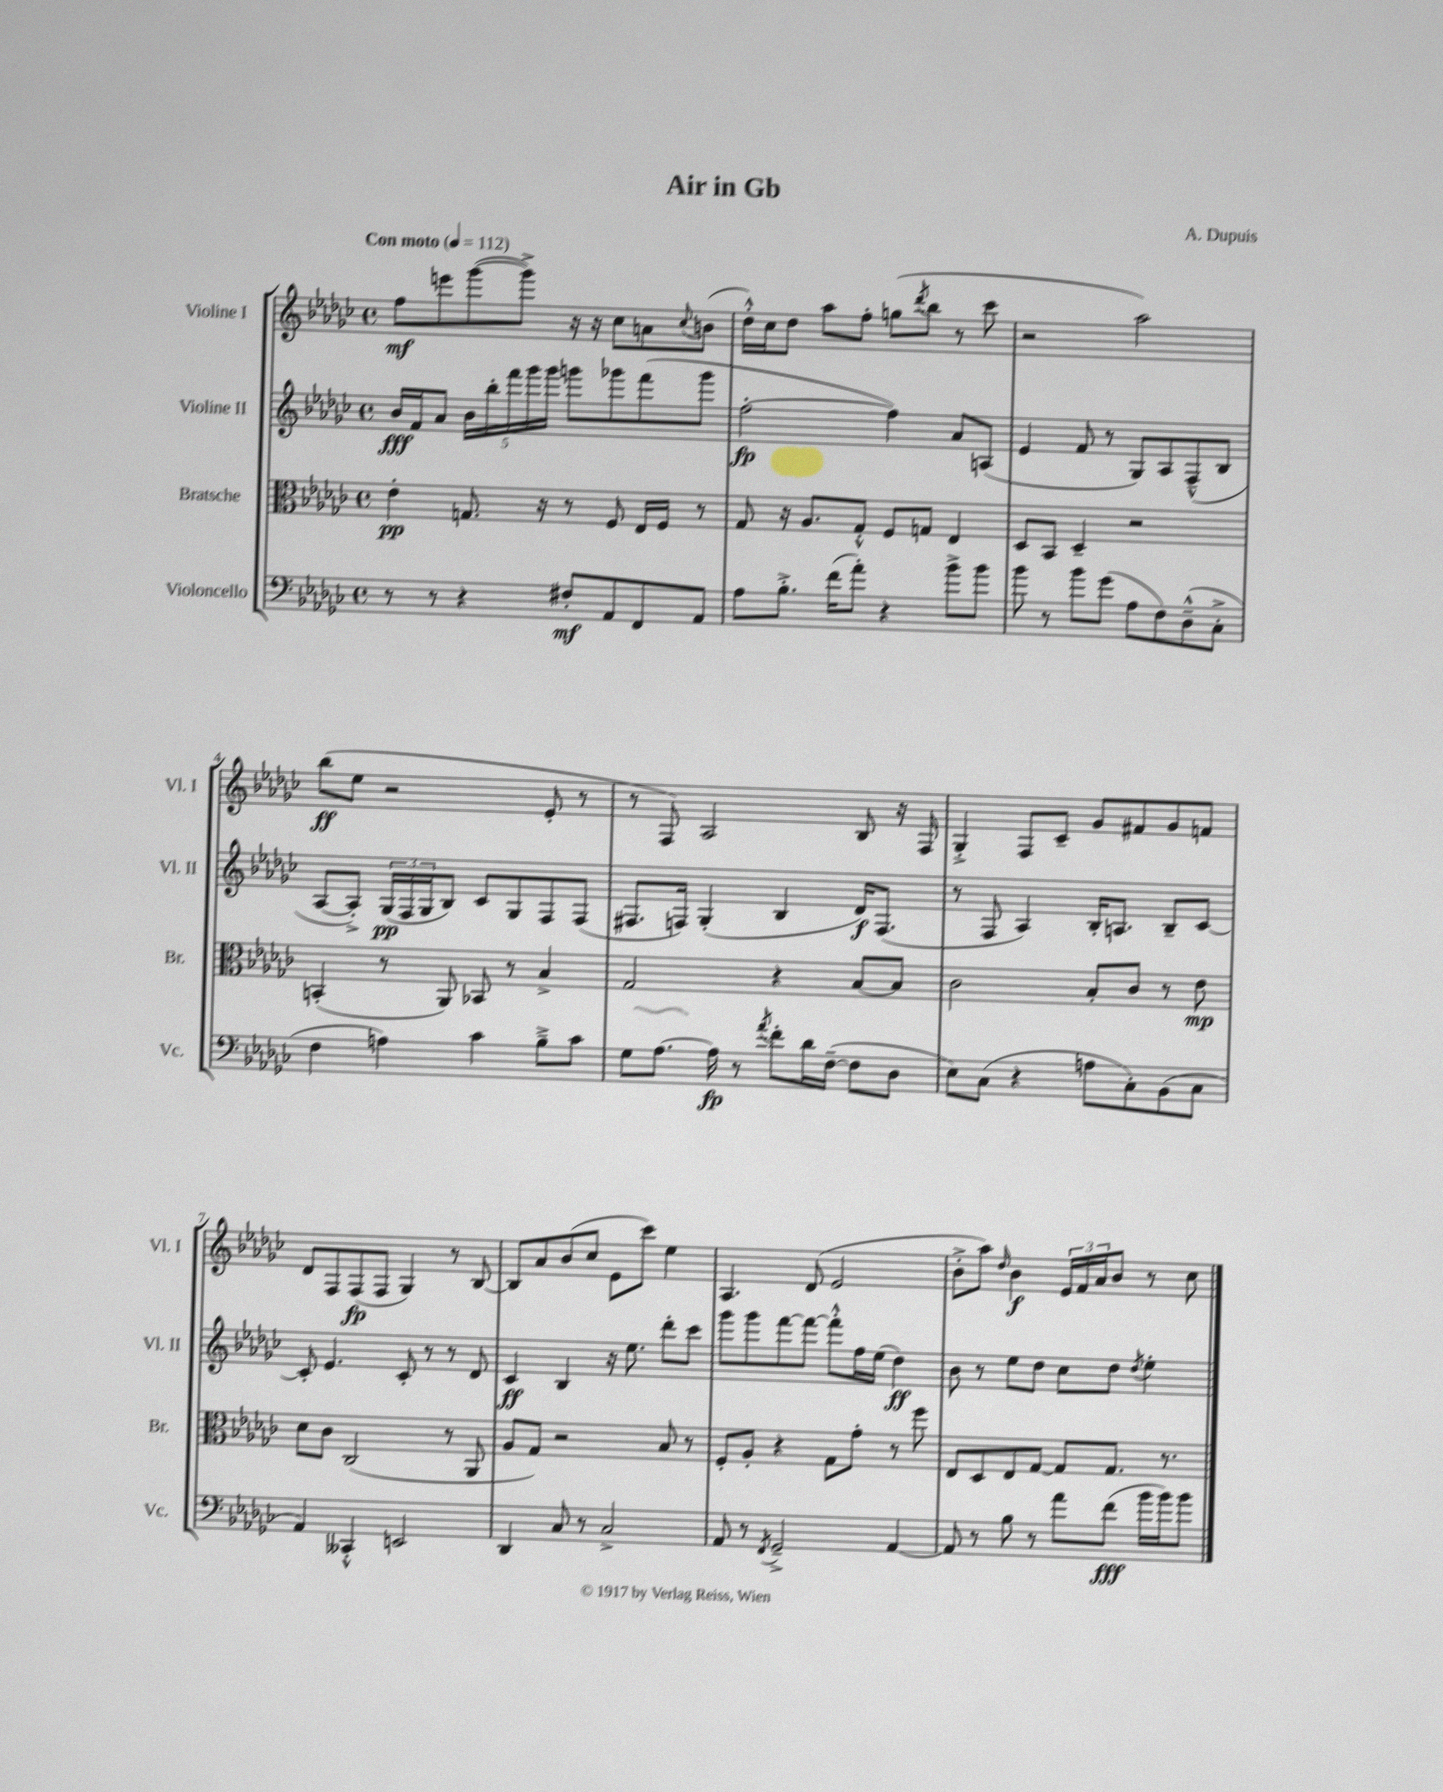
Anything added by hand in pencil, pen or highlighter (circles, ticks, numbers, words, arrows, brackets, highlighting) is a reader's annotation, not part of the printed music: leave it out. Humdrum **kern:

**kern	**kern	**kern	**kern
*staff4	*staff3	*staff2	*staff1
*clefF4	*clefC3	*clefG2	*clefG2
*k[b-e-a-d-g-c-]	*k[b-e-a-d-g-c-]	*k[b-e-a-d-g-c-]	*k[b-e-a-d-g-c-]
*M4/4	*M4/4	*M4/4	*M4/4
*met(c)	*met(c)	*met(c)	*met(c)
*MM112	*MM112	*MM112	*MM112
8r	4e-'\	16b-/LL	8ff\L
.	.	16f/J	.
8r	.	8a-/J	8eee\
4r	8.G/	20b-\LL	([8ggg-\
.	.	20bb-'\	.
.	.	20fff\	.
.	.	.	8ggg-^\]J)
.	.	20ggg-\	.
.	16r	.	.
.	.	20ggg-\JJ	.
8F#'/L	8r	8ggg\L	16r
.	.	.	16r
8AA-/	8F/	8ggg-\	8cc-\L
8FF/	16E-/LL	(8fff\	8a\
.	16F/JJ	.	.
.	.	.	8qqcc-/
8AA-/J	8r	8ggg-\J	(8b\J
=	=	=	=
8A-\L	8G-/	[2ff'\	16dd-'^^\LL)
.	.	.	16cc-\J
8.B-'^\J	16r	.	8dd-\J
.	8.A-/L	.	.
.	.	.	8aa-\L
(16f\LK	.	.	.
8a-'\J)	8G-'^^/J	.	8ff'\J
4r	8F/L	4ff\])	(8gg\L
.	.	.	8qddd-/
.	8G/J	.	8bb-\J
8b-^\L	4E-/	8a-/L	8r
8b-\J	.	(8A/J	8ccc-\
=	=	=	=
8b-\	8D-/L	4e-/	2r
8r	8BB-/J	.	.
8b-\L	4D-~/	8f/	.
(8g-\J	.	8r	.
8A-\L	2r	8G-/L)	2aa-\)
8F\)	.	8A-/	.
(8D-~^^\	.	(8F~^^/	.
8C-'^\J	.	8B-/J	.
=	=	=	=
4F\	(4BB'/	[8A-/L	(8bb-\L
.	.	8A-'^/]J)	8ee-\J
4A\)	8r	(24G-/LL	2r
.	.	24F/	.
.	.	24G-/J	.
.	8AA-/)	8B-/J)	.
4c-\	8BB-/	8c-/L	.
.	8r	8G-/	.
8B-~^\L	4B-^/	8F/	8e-'/
8c-\J	.	(8F/J	8r
=	=	=	=
8G-\L	2G-/	8.F#/L	8r
[8.A-\J	.	.	8F/)
.	.	16F/Jk)	.
.	.	(4G-'/	2A-/
16A-\]	.	.	.
8r	.	.	.
8qa-/	.	.	.
8f'\L	4r	4B-/	.
16d-\L	.	.	.
([16F~\JJ	.	.	.
8F\]L	[8B-/L	16d-/LK)	8B-/
.	.	(8.F/J	.
8D-\J	8B-/]J	.	16r
.	.	.	16F/
=	=	=	=
8E-\L)	2c-\	8r	4G-'^/
(8C-\J	.	8F/	.
4r	.	4A-/)	8F/L
.	.	.	8c-~/J
8A\L	8B-'/L	16B-'/LK	8g-/L
.	.	8.A/J	.
8C-'\)	8c-/J	.	8f#/
(8BB-\	8r	8B-~/L	8g-/
8C-\J	8e-\	[8c-/J	8f/J
=	=	=	=
4AA-/)	8d-\L	8c-'/]	8d-/L
.	8c-\J	4.e-/	8F/
4CC--'^^/	(2C-/	.	(8F/
.	.	.	8F/J
2EE/	.	8c-'/	4G-/)
.	.	8r	.
.	8r	8r	8r
.	8AA-/	8d-/	[8B-/
=	=	=	=
4DD-/	8A-/L	4c-/	8B-/]L
.	8G-/J)	.	8a-/
8C-/	2r	4B-/	(8b-/
8r	.	.	8cc-/J
2C-^/	.	16r	8e-\L
.	.	8.ee-\	.
.	.	.	8ccc-\J)
.	8B-/	8ddd-'\L	4ee-\
.	8r	8ccc-\J	.
=	=	=	=
8AA-/	8F'/L	8ggg-\L	4.A-/
8r	8A-'/J	8ggg-\	.
8qFF/	.	.	.
2GG-~^/	4r	[8fff\	.
.	.	8fff\_J	(8d-/
.	8G-\L	8fff'^^\]L	2e-/
.	8g-'\J	16ff\L	.
.	.	(16ee-\JJ	.
[4AA-/	8r	4dd-\)	.
.	8ff\	.	.
=	=	=	=
8AA-/]	8E-/L	8b-\	8b-'^\L
8r	8D-/	8r	8aa-\J)
.	.	.	16qqdd-/
8B-\	8E-/	8ee-\L	4b-\
8r	[8G-/J	8dd-\J	.
8a-\L	8G-/]L	8cc-\L	24e-/LL
.	.	.	24f/
.	.	.	24a-/J
(8f\J	8.G-/J	8dd-\J	8b-/J
.	.	8qdd-/	.
16b-\LL	.	4ee-'\	8r
16b-\J)	8.r	.	.
8b-\J	.	.	8cc-\
==	==	==	==
*-	*-	*-	*-
